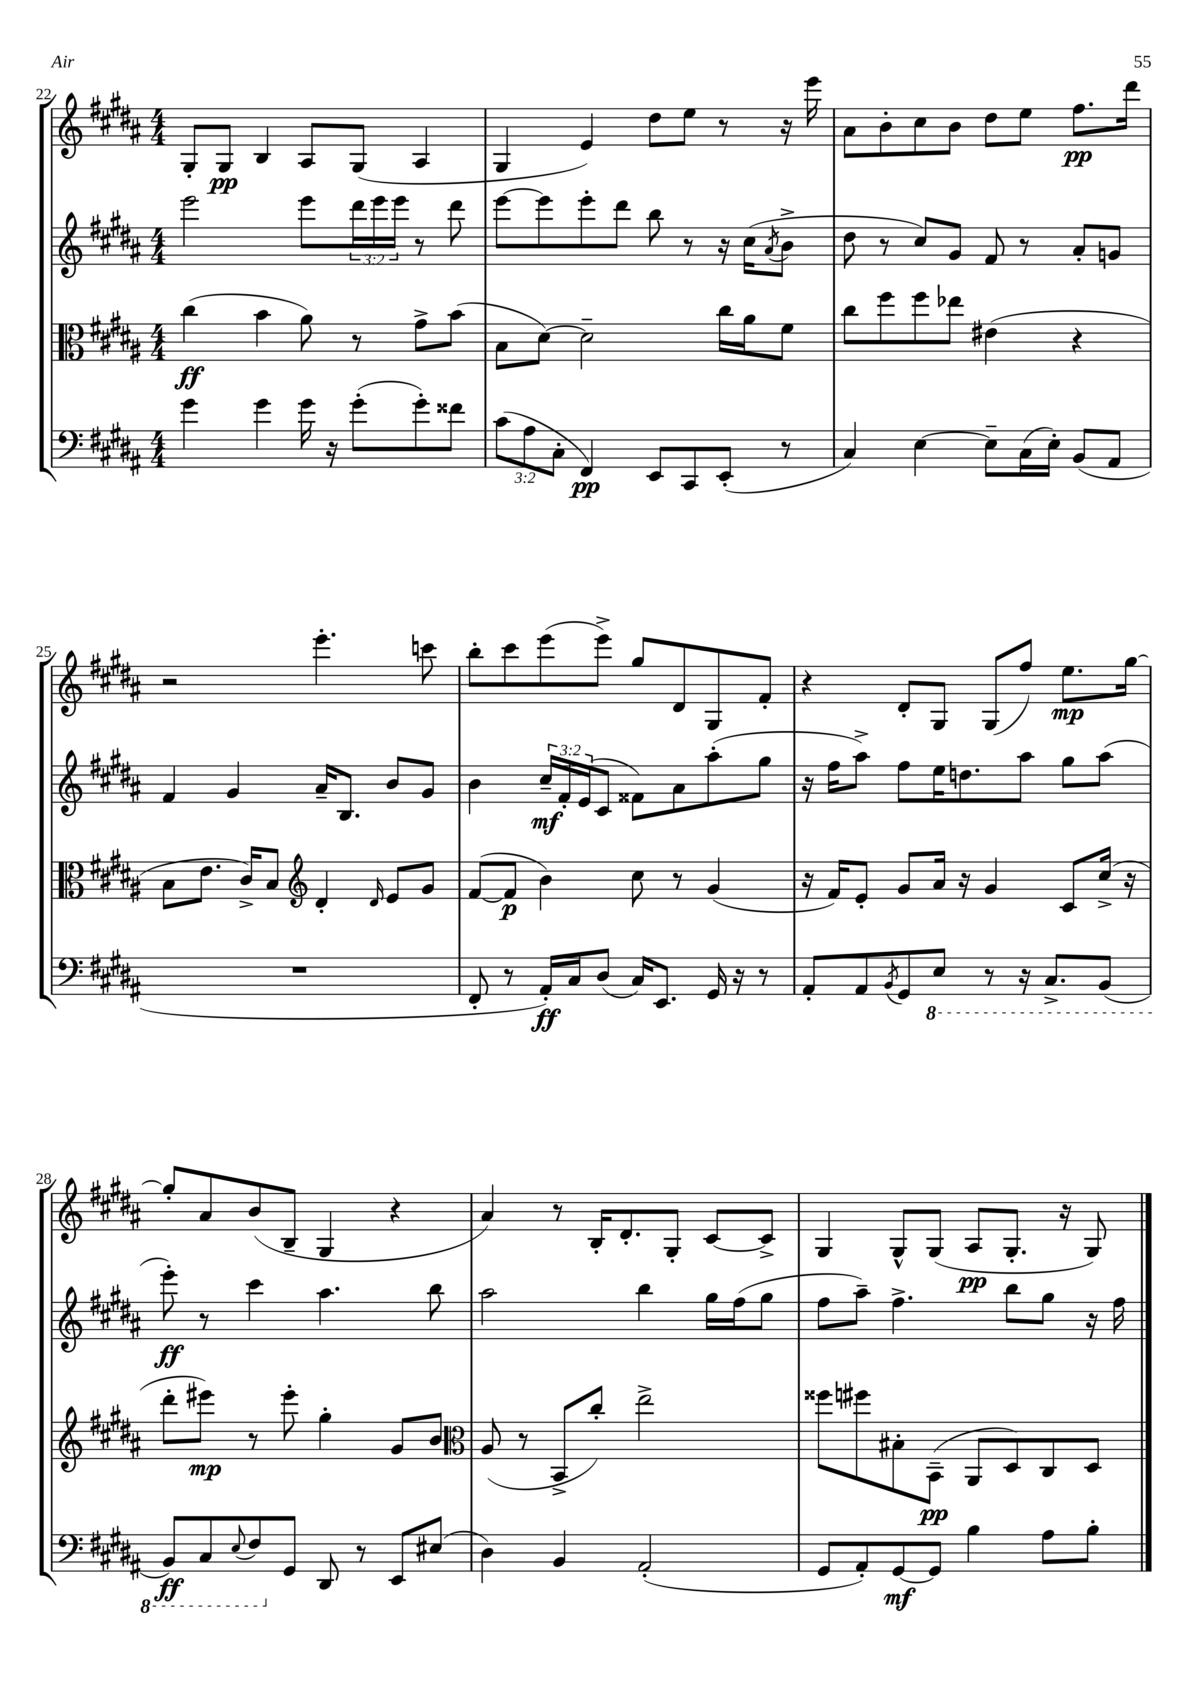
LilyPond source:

<<
\new StaffGroup <<
\new Staff = "s0" {
    \clef treble \key b \major \numericTimeSignature \time 4/4
    gis8-. gis8\pp b4 ais8 gis8( ais4 |
    gis4 e'4) dis''8 e''8 r8 r16 e'''16 |
    ais'8 b'8-. cis''8 b'8 dis''8 e''8 fis''8.\pp dis'''16 |
    r2 e'''4.-. c'''8 |
    b''8-. cis'''8 e'''8( e'''8->) gis''8 dis'8 gis8 fis'8-. |
    r4 dis'8-. gis8 gis8( fis''8) e''8.\mp gis''16~ |
    gis''8-. ais'8 b'8( b8-- gis4 r4 |
    ais'4) r8 b16-. dis'8.-. gis8-. cis'8~ cis'8-> |
    gis4 gis8-^ gis8( ais8\pp gis8.-. r16 gis8) \bar "|." |
}
\new Staff = "s1" {
    \clef treble \key b \major \numericTimeSignature \time 4/4 \override Staff.TupletNumber.text = #tuplet-number::calc-fraction-text
    e'''2 e'''8 \tuplet 3/2 { dis'''16 e'''16 e'''16 } r8 dis'''8 |
    e'''8~ e'''8 e'''8-. dis'''8 b''8 r8 r16 cis''16( \acciaccatura { ais'8 } b'8-> |
    dis''8 r8 cis''8) gis'8 fis'8 r8 ais'8-. g'8 |
    fis'4 gis'4 ais'16-- b8. b'8 gis'8 |
    b'4 \tuplet 3/2 { cis''16--\mf fis'16-. e'16( } cis'8 fisis'8) ais'8 ais''8-.( gis''8 |
    r16 fis''16 ais''8->) fis''8 e''16 d''8. ais''8 gis''8 ais''8( |
    e'''8-.\ff) r8 cis'''4 ais''4. b''8 |
    ais''2 b''4 gis''16 fis''16( gis''8 |
    fis''8 ais''8--) fis''4.-> b''8 gis''8 r16 fis''16 \bar "|." |
}
\new Staff = "s2" {
    \clef alto \key b \major \numericTimeSignature \time 4/4
    cis''4\ff( b'4 ais'8) r8 gis'8-> b'8( |
    b8 dis'8~) dis'2-- cis''16 ais'16 fis'8 |
    cis''8 fis''8 fis''8 ees''8 eis'4( r4 |
    b8 e'8. cis'16->) b8 \clef treble dis'4-. \grace { dis'16 } e'8 gis'8 |
    fis'8~( fis'8\p b'4) cis''8 r8 gis'4( |
    r16 fis'16) e'8-. gis'8 ais'16 r16 gis'4 cis'8 cis''16->( r16 |
    dis'''8-. eis'''8\mp) r8 eis'''8-. gis''4-. gis'8 b'8 |
    \clef alto ais8( r8 b,8-> cis''8-.) e''2-> |
    fisis''8 fis''8 bis8-. b,8--\pp( ais,8 dis8) cis8 dis8 \bar "|." |
}
\new Staff = "s3" {
    \clef bass \key b \major \numericTimeSignature \time 4/4 \override Staff.TupletNumber.text = #tuplet-number::calc-fraction-text
    gis'4 gis'4 gis'16 r16 gis'8-.( gis'8-.) fisis'8 |
    \tuplet 3/2 { cis'8( ais8 cis8-. } fis,4\pp) e,8 cis,8 e,8-.( r8 |
    cis4) e4~ e8-- cis16( e16-.) b,8( ais,8 |
    R1 |
    fis,8-. r8 ais,16-.\ff) cis16 dis8( cis16) e,8. gis,16 r16 r8 |
    ais,8-. ais,8 \acciaccatura { b,8 } gis,8 \ottava #-1 e,8 r8 r16 cis,8.-> b,,8( |
    b,,8\ff) cis,8 \appoggiatura { e,8 } fis,8 \ottava #0 gis,8 dis,8 r8 e,8 eis8( |
    dis4) b,4 ais,2-.( |
    gis,8 ais,8-.) gis,8~\mf gis,8 b4 ais8 b8-. \bar "|." |
}
>>
>>
\layout { \context { \Score currentBarNumber = #22 } }
